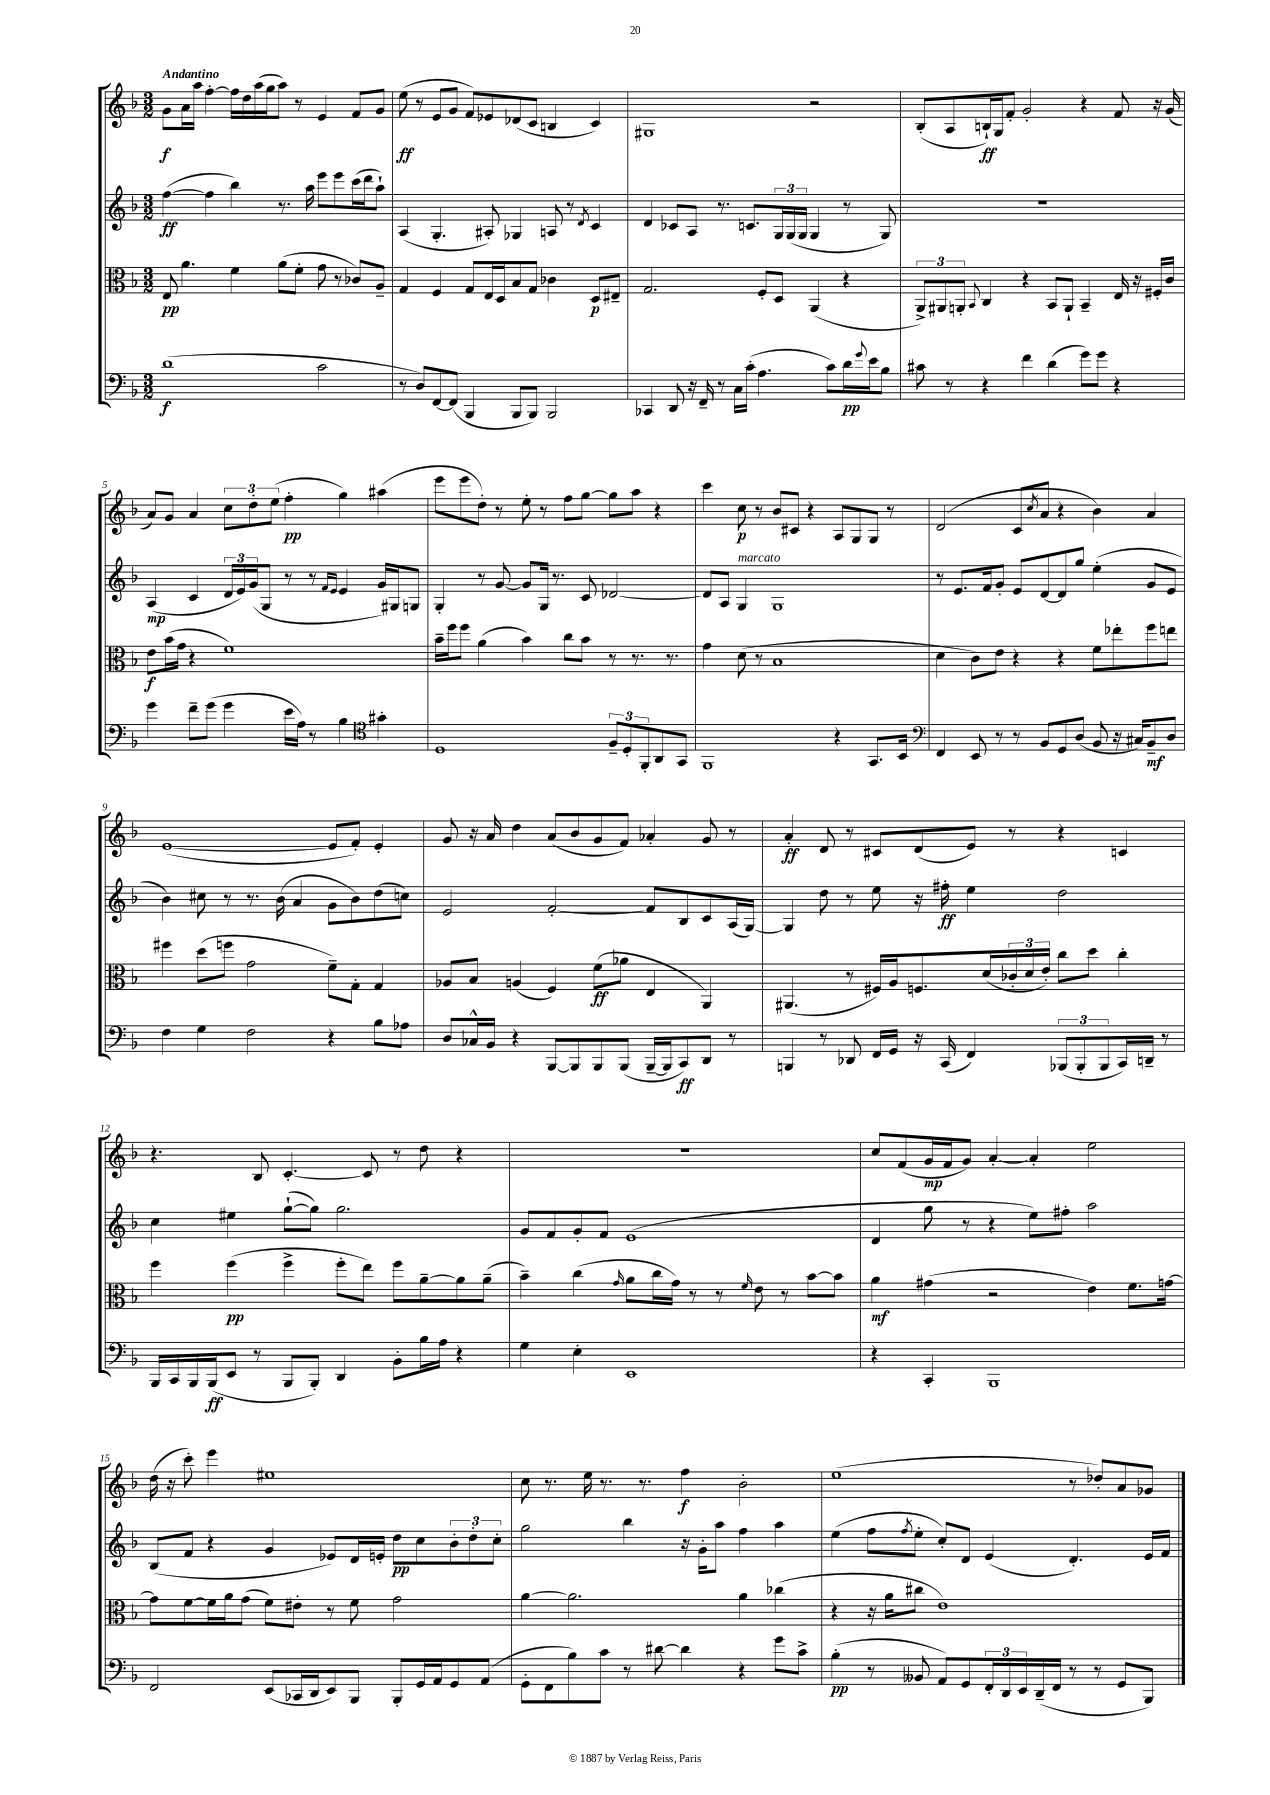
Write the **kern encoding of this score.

**kern	**dynam	**kern	**dynam	**kern	**dynam	**kern	**dynam
*part4	*part4	*part3	*part3	*part2	*part2	*part1	*part1
*staff4	*staff4	*staff3	*staff3	*staff2	*staff2	*staff1	*staff1
*clefF4	*	*clefC3	*	*clefG2	*	*clefG2	*
*k[b-]	*	*k[b-]	*	*k[b-]	*	*k[b-]	*
*M3/2	*	*M3/2	*	*M3/2	*	*M3/2	*
=1	=1	=1	=1	=1	=1	=1	=1
!	!	!	!	!	!	!LO:TX:a:B:t=Andantino	!
(1d	f	8E/	pp	([4ff\	ff	8g\L	f
.	.	4.a\	.	.	.	16a\L	.
.	.	.	.	.	.	16aa\JJ	.
.	.	.	.	4ff\]	.	[4ff'\	.
.	.	4f\	.	4bb-\)	.	16ff\LL]	.
.	.	.	.	.	.	16dd\	.
.	.	.	.	.	.	(16aa\	.
.	.	.	.	.	.	16gg\J	.
.	.	(8a\L	.	8.r	.	8aa\J)	.
.	.	8f'\J	.	.	.	8r	.
.	.	.	.	16aa\	.	.	.
2c\	.	8g\	.	8eee\L	.	4e/	.
.	.	8r	.	8eee\	.	.	.
.	.	8c-X/L)	.	(16ccc\L	.	8f/L	.
.	.	.	.	16ddd\J	.	.	.
.	.	8A~/J	.	8aa`\J)	.	8g/J	.
=2	=2	=2	=2	=2	=2	=2	=2
8r	.	4G/	.	(4A/	.	(8ee\	ff
8D/L)	.	.	.	.	.	8r	.
[8FF/	.	4F/	.	4.G'/	.	8e/L	.
(8FF/J]	.	.	.	.	.	8g/J	.
4BBB-/	.	8G/L	.	.	.	8f/L)	.
.	.	16E/L	.	8A#X'/)	.	8e-X/	.
.	.	16D/J	.	.	.	.	.
8BBB-/L	.	8B-/	.	4G-X/	.	(8d-X/	.
8BBB-/J)	.	8G/J	.	.	.	8c/J	.
2BBB-/	.	4c-X\	.	8An/	.	4Bn/	.
.	.	.	.	8r	.	.	.
.	.	.	.	8qd/	.	.	.
.	.	8D/L	p	4c/	.	4c/)	.
.	.	8E#X~/J	.	.	.	.	.
=3	=3	=3	=3	=3	=3	=3	=3
4CC-X/	.	2.G/	.	4d/	.	1G#X	.
8DD/	.	.	.	8c-X/L	.	.	.
16r	.	.	.	8A/J	.	.	.
16FF~/	.	.	.	.	.	.	.
8r	.	.	.	8.r	.	.	.
16C\LL	.	.	.	.	.	.	.
(16c'\JJ	.	.	.	8.cn/L	.	.	.
4.A\	.	8F'/L	.	.	.	.	.
.	.	8D/J	.	24G/L	.	.	.
.	.	.	.	(24G/	.	.	.
.	.	.	.	24G/JJ	.	.	.
.	.	(4AA/	.	4G/	.	2r	.
8c\L)	.	.	.	.	.	.	.
16d\L	pp	4r	.	8r	.	.	.
8qqg/	.	.	.	.	.	.	.
16e\J	.	.	.	.	.	.	.
8B-\J	.	.	.	8G/)	.	.	.
=4	=4	=4	=4	=4	=4	=4	=4
8c#X\	.	12AA^/L)	.	1.r	.	(8B-'/L	.
.	.	12AA#X/	.	.	.	.	.
8r	.	.	.	.	.	8A/	.
.	.	12AAn'/J	.	.	.	.	.
.	.	8qqBB-/	.	.	.	.	.
4r	.	4C/	.	.	.	16Bn`/L)	ff
.	.	.	.	.	.	16G/J	.
.	.	.	.	.	.	8f'/J	.
4f\	.	4r	.	.	.	2g'/	.
(4d\	.	8BB-/L	.	.	.	.	.
.	.	8AA`/J	.	.	.	.	.
8g\L)	.	4BB-~/	.	.	.	4r	.
8g\J	.	.	.	.	.	.	.
4r	.	16E/	.	.	.	8f/	.
.	.	16r	.	.	.	.	.
.	.	16F#X'/LL	.	.	.	16r	.
.	.	16c/JJ	.	.	.	(16g/	.
!!LO:LB:g=z
=5	=5	=5	=5	=5	=5	=5	=5
4g\	.	8e\L	f	(4A/	mp	8a/L)	.
.	.	(16b-\L	.	.	.	8g/J	.
.	.	16g\JJ	.	.	.	.	.
8f~\L	.	4r	.	4c/	.	4a/	.
(8g\J	.	.	.	.	.	.	.
4g\	.	1f)	.	24d/LL	.	12cc\L	.
.	.	.	.	24e/)	.	.	.
.	.	.	.	(24g/J	.	12dd'\	.
.	.	.	.	8G/J	.	.	.
.	.	.	.	.	.	(12ee\J	.
16e\LL	.	.	.	8r	.	4ff'\	pp
16A\JJ)	.	.	.	.	.	.	.
8r	.	.	.	8r	.	.	.
.	.	.	.	16qqf/LL	.	.	.
.	.	.	.	16qqe/JJ	.	.	.
4B-\	.	.	.	4e/	.	4gg\)	.
*clefC4	*	*	*	*	*	*	*
4g#X'\	.	.	.	16g/LL)	.	(4aa#X\	.
.	.	.	.	16G#X/J	.	.	.
.	.	.	.	8Gn/J	.	.	.
=6	=6	=6	=6	=6	=6	=6	=6
1D	.	16b-~\LL	.	4G'/	.	8eee\L	.
.	.	16ff\J	.	.	.	.	.
.	.	8ff\J	.	.	.	8eee\	.
.	.	(4a\	.	8r	.	8dd'\J)	.
.	.	.	.	[8g/	.	8r	.
.	.	4b-\)	.	8g/L]	.	8ee'\	.
.	.	.	.	16G/Jk	.	8r	.
.	.	.	.	8.r	.	.	.
.	.	8cc\L	.	.	.	8ff\L	.
.	.	8b-\J	.	8c/	.	[8gg\J	.
12F~/L	.	8r	.	[2d-X/	.	8gg\L]	.
12D'/	.	.	.	.	.	.	.
.	.	8.r	.	.	.	8aa\J	.
12FF'/	.	.	.	.	.	.	.
8AA/	.	.	.	.	.	4r	.
.	.	8.r	.	.	.	.	.
8GG/J	.	.	.	.	.	.	.
=7	=7	=7	=7	=7	=7	=7	=7
1FF	.	4g\	.	8d-/L]	.	4ccc\	.
.	.	.	.	8A/J	.	.	.
!	!	!	!	!LO:TX:a:i:t=marcato	!	!	!
.	.	(8d\	.	4G/	.	8cc\	p
.	.	8r	.	.	.	8r	.
.	.	1B-	.	1G	.	8b-/L	.
.	.	.	.	.	.	8c#X/J	.
.	.	.	.	.	.	4r	.
4r	.	.	.	.	.	8A/L	.
.	.	.	.	.	.	8G/	.
8.GG/L	.	.	.	.	.	8G/J	.
.	.	.	.	.	.	8r	.
16BB-/Jk	.	.	.	.	.	.	.
=8	=8	=8	=8	=8	=8	=8	=8
*clefF4	*	*	*	*	*	*	*
4FF/	.	4d\	.	8r	.	(2d/	.
.	.	.	.	8.e/L	.	.	.
8EE/	.	8c\L)	.	.	.	.	.
.	.	.	.	16f/k	.	.	.
8r	.	8e\J	.	8g'/J	.	.	.
8r	.	4r	.	8e/L	.	8c/L	.
.	.	.	.	.	.	8qcc/	.
8BB-/L	.	.	.	[8d/	.	8a/J	.
8GG/	.	4r	.	8d/]	.	4r	.
(8D/J	.	.	.	8gg/J	.	.	.
8BB-/	.	8f\L	.	(4ee'\	.	4b-\)	.
16r	.	8ee-X'\	.	.	.	.	.
16C#X/KL)	.	.	.	.	.	.	.
8BB-~/	mf	8ff\	.	8g/L	.	4a/	.
8D/J	.	8een\J	.	8e/J	.	.	.
!!LO:LB:g=z
=9	=9	=9	=9	=9	=9	=9	=9
4F\	.	4ff#X\	.	4b-\)	.	([1e	.
4G\	.	(8dd\L	.	8cc#X\	.	.	.
.	.	8ffn\J	.	8r	.	.	.
2F\	.	2g\	.	8.r	.	.	.
.	.	.	.	(16b-\	.	.	.
.	.	.	.	4a/	.	.	.
4r	.	8f~\L)	.	8g\L	.	8e/L]	.
.	.	8G'\J	.	8b-\)	.	8f'/J)	.
8B-\L	.	4G/	.	(8dd\	.	4e'/	.
8A-X\J	.	.	.	8ccn\J)	.	.	.
=10	=10	=10	=10	=10	=10	=10	=10
8D/L	.	8A-X/L	.	2e/	.	8g/	.
16C-X^^/L	.	8B-/J	.	.	.	16r	.
16BB-/JJ	.	.	.	.	.	16a/	.
4r	.	(4An/	.	.	.	4dd\	.
[8BBB-/L	.	4F/)	.	[2f'/	.	(8a/L	.
8BBB-/]	.	.	.	.	.	8b-/	.
8BBB-/	.	(8f\L	ff	.	.	8g/	.
(8BBB-/J	.	8a-X\J	.	.	.	8f/J)	.
[16BBB-~/LL	.	4E/	.	8f/L]	.	4a-X'/	.
16BBB-/J]	.	.	.	.	.	.	.
8CC/)	ff	.	.	8B-/	.	.	.
8DD/J	.	4AA/)	.	8c/	.	8g/	.
8r	.	.	.	(16A/L	.	8r	.
.	.	.	.	[16G/JJ)	.	.	.
=11	=11	=11	=11	=11	=11	=11	=11
4BBBn/	.	(4.AA#X/	.	4G/]	.	4a'/	ff
8r	.	.	.	8dd\	.	8d/	.
8DD-X/	.	8r	.	8r	.	8r	.
16FF/LL	.	16F#X/LL)	.	8ee\	.	8c#X/L	.
16GG/JJ	.	16A/J	.	.	.	.	.
16r	.	8.Fn/	.	16r	.	(8d/	.
(16CC/	.	.	.	16ff#X'\	ff	.	.
4FF/)	.	.	.	4ee\	.	8e/J)	.
.	.	(16d/L	.	.	.	.	.
.	.	24c-X'/	.	.	.	8r	.
.	.	24d/	.	.	.	.	.
.	.	24e'/JJ)	.	.	.	.	.
(12BBB-X/L	.	8cc\L	.	2dd\	.	4r	.
12BBB-'/	.	.	.	.	.	.	.
.	.	8dd\J	.	.	.	.	.
12BBB-/	.	.	.	.	.	.	.
16CC/L)	.	4cc'\	.	.	.	4cn/	.
16DDn~/JJ	.	.	.	.	.	.	.
8r	.	.	.	.	.	.	.
!!LO:LB:g=z
=12	=12	=12	=12	=12	=12	=12	=12
16BBB-/LL	.	4ff\	.	4cc\	.	4.r	.
16CC/	.	.	.	.	.	.	.
16BBB-/	.	.	.	.	.	.	.
(16BBB-/J	ff	.	.	.	.	.	.
8EE/J	.	(4ff\	pp	4ee#X\	.	.	.
8r	.	.	.	.	.	8B-/	.
8BBB-/L	.	4ff^\	.	([8gg`\L	.	[4.c'/	.
8BBB-'/J)	.	.	.	8gg\J])	.	.	.
4DD/	.	8ff'\L	.	2.gg\	.	.	.
.	.	8ee\J)	.	.	.	8c/]	.
8BB-'\L	.	8ff\L	.	.	.	8r	.
16B-\L	.	[8a~\	.	.	.	8dd\	.
16A\JJ	.	.	.	.	.	.	.
4r	.	8a\]	.	.	.	4r	.
.	.	(8a~\J	.	.	.	.	.
=13	=13	=13	=13	=13	=13	=13	=13
4G\	.	4b-~\)	.	8g/L	.	1.r	.
.	.	.	.	8f/	.	.	.
4E'\	.	(4cc\	.	8g'/	.	.	.
.	.	.	.	8f/J	.	.	.
.	.	16qqg/	.	.	.	.	.
1EE	.	8a\L	.	(1e	.	.	.
.	.	16cc\L	.	.	.	.	.
.	.	16g\JJ)	.	.	.	.	.
.	.	8r	.	.	.	.	.
.	.	8r	.	.	.	.	.
.	.	16qqf/	.	.	.	.	.
.	.	8e\	.	.	.	.	.
.	.	8r	.	.	.	.	.
.	.	[8b-\L	.	.	.	.	.
.	.	8b-\J]	.	.	.	.	.
=14	=14	=14	=14	=14	=14	=14	=14
4r	.	4a\	mf	4d/	.	8cc/L	.
.	.	.	.	.	.	(8f/	.
4CC'/	.	(4g#X\	.	8gg\	.	16g/L	mp
.	.	.	.	.	.	16f/J	.
.	.	.	.	8r	.	8g/J)	.
1BBB-	.	2r	.	4r	.	[4a'/	.
.	.	.	.	8ee\L)	.	4a'/]	.
.	.	.	.	8ff#X'\J	.	.	.
.	.	4e\)	.	2aa\	.	2ee\	.
.	.	8.f\L	.	.	.	.	.
.	.	[16gn\Jk	.	.	.	.	.
!!LO:LB:g=z
=15	=15	=15	=15	=15	=15	=15	=15
2FF/	.	8g\L]	.	(8B-/L	.	(16dd\	.
.	.	.	.	.	.	16r	.
.	.	[8f\	.	8f/J	.	8ccc'\)	.
.	.	16f\L]	.	4r	.	4eee\	.
.	.	16a\J	.	.	.	.	.
.	.	(8g\J	.	.	.	.	.
(8EE/L	.	8f\L)	.	4g/	.	1ee#X	.
16CC-X/L	.	8e#X'\J	.	.	.	.	.
16DD/J	.	.	.	.	.	.	.
8EE/)	.	8r	.	8e-X/L)	.	.	.
8BBB-/J	.	8f\	.	16d/L	.	.	.
.	.	.	.	16en'/JJ	.	.	.
8BBB-'/L	.	2g\	.	8dd\L	pp	.	.
16GG/L	.	.	.	8cc\	.	.	.
16AA/J	.	.	.	.	.	.	.
8GG/	.	.	.	12b-'\	.	.	.
.	.	.	.	12dd'\	.	.	.
(8AA/J	.	.	.	.	.	.	.
.	.	.	.	12cc'\J	.	.	.
=16	=16	=16	=16	=16	=16	=16	=16
8GG'\L	.	[4a\	.	2gg\	.	8cc\	.
8FF\	.	.	.	.	.	8.r	.
8B-\)	.	2.a\]	.	.	.	.	.
.	.	.	.	.	.	16ee\	.
8c\J	.	.	.	.	.	8.r	.
8r	.	.	.	4bb-\	.	.	.
.	.	.	.	.	.	8.r	.
[8d#X\	.	.	.	.	.	.	.
4d#\]	.	.	.	16r	.	4ff\	f
.	.	.	.	16g'\KL	.	.	.
.	.	.	.	8aa\J	.	.	.
4r	.	4a\	.	4ff\	.	2b-'\	.
8g\L	.	(4cc-X\	.	4aa\	.	.	.
8c^\J	.	.	.	.	.	.	.
=17	=17	=17	=17	=17	=17	=17	=17
(4B-'\	pp	4r	.	(4ee\	.	(1ee	.
8r	.	16r	.	8ff\L	.	.	.
.	.	16a\KL	.	.	.	.	.
.	.	.	.	8qff/	.	.	.
8BB--X/	.	8cc#X\J	.	8ee'\J	.	.	.
8AA/L)	.	1e)	.	8cc'/L)	.	.	.
8GG/	.	.	.	8d/J	.	.	.
24FF'/L	.	.	.	(4e/	.	.	.
24DD/	.	.	.	.	.	.	.
24EE/	.	.	.	.	.	.	.
(16DD~/	.	.	.	.	.	.	.
16FF/JJ	.	.	.	.	.	.	.
8r	.	.	.	4.d'/)	.	8r	.
8r	.	.	.	.	.	8dd-X'/L)	.
8GG/L	.	.	.	.	.	8a/	.
8BBB-/J)	.	.	.	16e/LL	.	8g-X/J	.
.	.	.	.	16f/JJ	.	.	.
==	==	==	==	==	==	==	==
*-	*-	*-	*-	*-	*-	*-	*-
